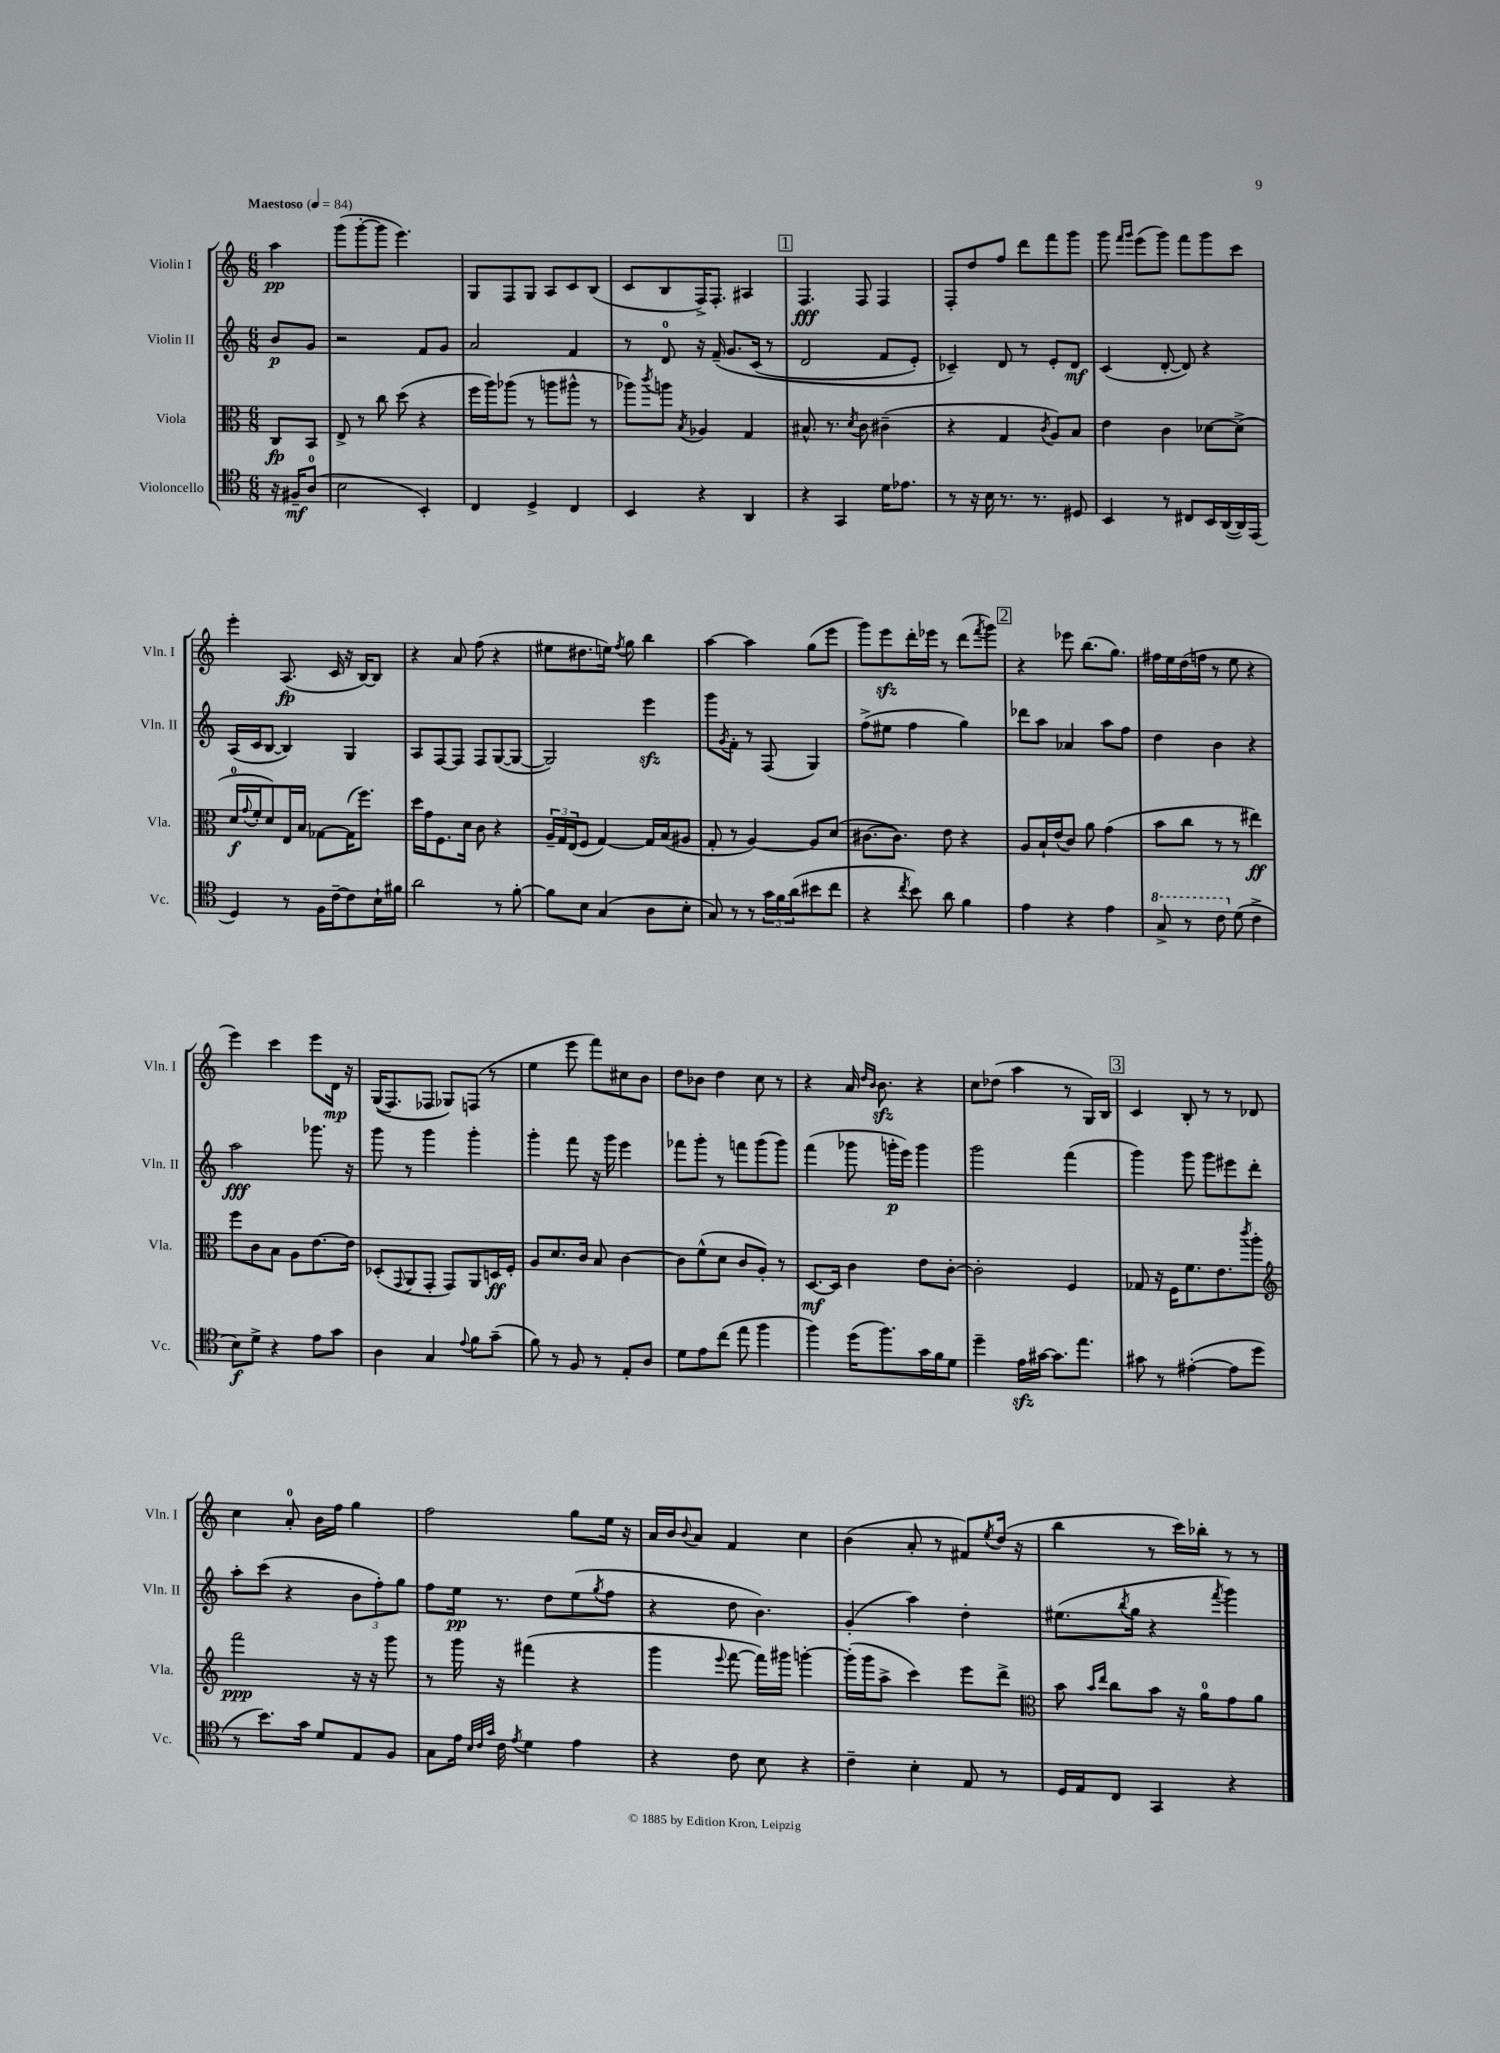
<<
\new StaffGroup <<
\new Staff = "s0" \with { instrumentName = "Violin I" shortInstrumentName = "Vln. I" } {
    \clef treble \key c \major \numericTimeSignature \time 6/8 \partial 4 \tempo "Maestoso" 4 = 84
    a''4\pp |
    g'''8( g'''8~-. g'''8 e'''4.) |
    g8 f8 g8 a8 c'8 b8( |
    c'8 b8 f16->) f8.-. ais4 |
    \mark \markup { \box "1" } f4.\fff f8 f4 |
    f8-. d''8 f''8 d'''8 f'''8 g'''8 |
    g'''8 \grace { f'''16 g'''16 } e'''8( g'''8) f'''8 g'''8 c'''8 |
    e'''4-. a8.\fp( c'16 r16 b16~) b8 |
    r4 a'8 f''8( r4 |
    eis''8 dis''8. e''16) \acciaccatura { f''8 } g''8 b''4 |
    a''4~ a''4 g''8( e'''8 |
    g'''8) e'''8\sfz d'''16-. ees'''16 r8 d'''8( \acciaccatura { f'''8 } g'''8) |
    \mark \markup { \box "2" } r4 ees'''8 b''8.( g''8.) |
    fis''16 e''16 d''16( f''16 r8 e''8 r4 |
    e'''4) c'''4 e'''8 d'16\mp r16 |
    g16(\( f8.) fes8 ges8\) f8( r8 |
    e''4 e'''8 f'''8) cis''8 b'8 |
    d''8 bes'8 d''4 c''8 r8 |
    r4 a'16 \grace { d''16 b'16 } b'8.\sfz r4 |
    c''8 des''8( a''4 r8 g16) b16 |
    \mark \markup { \box "3" } c'4 b8-. r8 r8 des'8 |
    c''4 a'8-0-. b'16 f''16 g''4 |
    f''2 g''8 e''16 r16 |
    a'16 b'16 \appoggiatura { b'8 } a'8 f'4 c''4 |
    b'4( a'8-. r8 fis'8) \acciaccatura { e''8 } d''16( r16 |
    b''4 r8 c'''16) bes''16-. r8 r8 \bar "|." |
}
\new Staff = "s1" \with { instrumentName = "Violin II" shortInstrumentName = "Vln. II" } {
    \clef treble \key c \major \numericTimeSignature \time 6/8 \partial 4
    b'8\p g'8 |
    r2 f'8 g'8 |
    a'2 f'4 |
    r8 d'8-0 r16 f'16--\( g'8. c'16( r8 |
    \mark \markup { \box "1" } d'2 f'8 e'8-.) |
    ces'4--\) d'8 r8 e'8-. d'8\mf |
    c'4( d'8~-. d'8) r4 |
    a16( c'16 b8~ b4) g4 |
    a8 f8~ f8 f8 g8~( g8~ |
    g2) e'''4\sfz |
    g'''8 \acciaccatura { g'8 } f'8-. r8 f8( g4) |
    f''8->( eis''8 f''4 g''4) |
    \mark \markup { \box "2" } des'''8 a''8 aes'4 a''8 f''8 |
    d''4 b'4 r4 |
    a''2\fff ges'''8. r16 |
    g'''8 r8 g'''4 g'''4-. |
    g'''4-. f'''8 r16 g'''16 e'''4 |
    fes'''8 g'''8-. r8 f'''8 g'''8( g'''8) |
    f'''4( ges'''8 g'''16-.\p e'''16) g'''4 |
    g'''2 f'''4( |
    \mark \markup { \box "3" } g'''4) g'''8 g'''8 eis'''8 d'''8-. |
    a''8-. c'''8( r4 \tuplet 3/2 { b'8 f''8-.) g''8 } |
    f''8 e''16\pp r8. d''8 e''8( \acciaccatura { g''8 } f''8 |
    r4 d''8 b'4.) |
    g'4-.( a''4) d''4-. |
    eis''8.( \acciaccatura { b''8 } g''16 r4 \acciaccatura { f'''8 } g'''4) \bar "|." |
}
\new Staff = "s2" \with { instrumentName = "Viola" shortInstrumentName = "Vla." } {
    \clef alto \key c \major \numericTimeSignature \time 6/8 \partial 4
    c8\fp b,8 |
    e8-> r8 c''8 d''8( r4 |
    f''16 a''16) aes''8( r8 a''8 ais''8-^ r8 |
    aes''8) \acciaccatura { c'''8 } a''8 \acciaccatura { b8 } aes4 g4 |
    \mark \markup { \box "1" } bis8.-^ r8. \acciaccatura { d'8 } c'8 cis'4--( |
    r4 g4 \acciaccatura { c'8 } a8) b8 |
    e'4 c'4 des'8~ des'8->( |
    d'16-0\f \appoggiatura { g'8 } f'16-. d'8) e16 b16 ges8~ ges16( f''8.) |
    d''16 g'16 f8. d'16 c'8 r4 |
    \tuplet 3/2 { a16-- g16 e16( } f8 g4~) g16 b16( ais8 |
    g8-. r8 a4~) a8 d'8( |
    cis'8.~ cis'8.) e'8 r4 |
    \mark \markup { \box "2" } a8 b16-! e'16( c'8) a'8 g'4( |
    b'8 c''8 r8 r8 eis''4\ff) |
    f''8 c'8 b8 a8 e'8.~ e'16 |
    des8-.( \appoggiatura { g,8 } a,8 g,8-. g,8) a,8 d16\ff f16-. |
    a8 d'8. c'16 b8 c'4~ |
    c'8 f'8-^( d'8 c'8 a8-.) r8 |
    d8.~\mf d16 c'4 e'8 c'8~-. |
    c'2-. f4 |
    \mark \markup { \box "3" } ges8 r16 f16 f'8. e'8. \acciaccatura { c'''8 } a''8-. |
    \clef treble f'''2\ppp r16 r16 g'''8 |
    r8 g'''16 r16 fis'''4( r4 |
    g'''4 \appoggiatura { e'''8 } f'''8~ f'''16) gis'''16 g'''4~-. |
    g'''16-.( g'''16 a''8-> c'''4) e'''8 d'''8-> |
    \clef alto b'8 \grace { b'16 e''16 } c''8 b'8 r16 a'16-0 g'8 a'8 \bar "|." |
}
\new Staff = "s3" \with { instrumentName = "Violoncello" shortInstrumentName = "Vc." } {
    \clef tenor \key c \major \numericTimeSignature \time 6/8 \partial 4
    r16 fis16--\mf a8-0( |
    b2 b,4-.) |
    c4 d4-> c4 |
    b,4 r4 a,4 |
    \mark \markup { \box "1" } r4 g,4 d'16 ees'8. |
    r8 r16 b16 r8. r8. dis8 |
    b,4 r8 cis8 b,16 a,16~( a,16) e,16( |
    d4) r8 f16 c'16~-- c'8 b16-! fis'16 |
    a'2 r8 f'8~-. |
    f'8 b8 g4( a8 b8-. |
    g8) r8 r8 \tuplet 3/2 { g'16 f'16 a'16( } bis'8 c''8 |
    r4 \acciaccatura { c''8 } b'8) a'8 f'4 |
    \mark \markup { \box "2" } e'4 r4 e'4 |
    \ottava #1 g'8-> r8 c''8 \ottava #0 d'8( c'4-> |
    b8\f) d'8-> r4 e'8 g'8 |
    a4 g4 \appoggiatura { e'8 } f'8 g'8--( |
    f'8) r8 f8 r8 e8-. a8 |
    d'8 e'8 c''8( e''8 f''4 |
    f''4) d''16( f''8.) g'16 f'16 d'8 |
    d''4-- e'16\sfz gis'16~ gis'8. e''8. |
    \mark \markup { \box "3" } gis'8 r8 eis'4~-.( eis'8 d''8 |
    r8 b'8.) g'16 d'8 e8 f8 |
    g8 e'16 \grace { b32 c'32 g'32 } c'16 \acciaccatura { e'8 } d'4 e'4 |
    r4 c'8 b8 r4 |
    c'4-- b4-. e8 r8 |
    d16 e16 c8 g,4 r4 \bar "|." |
}
>>
>>
\layout { \context { \Score \remove "Bar_number_engraver" } }
